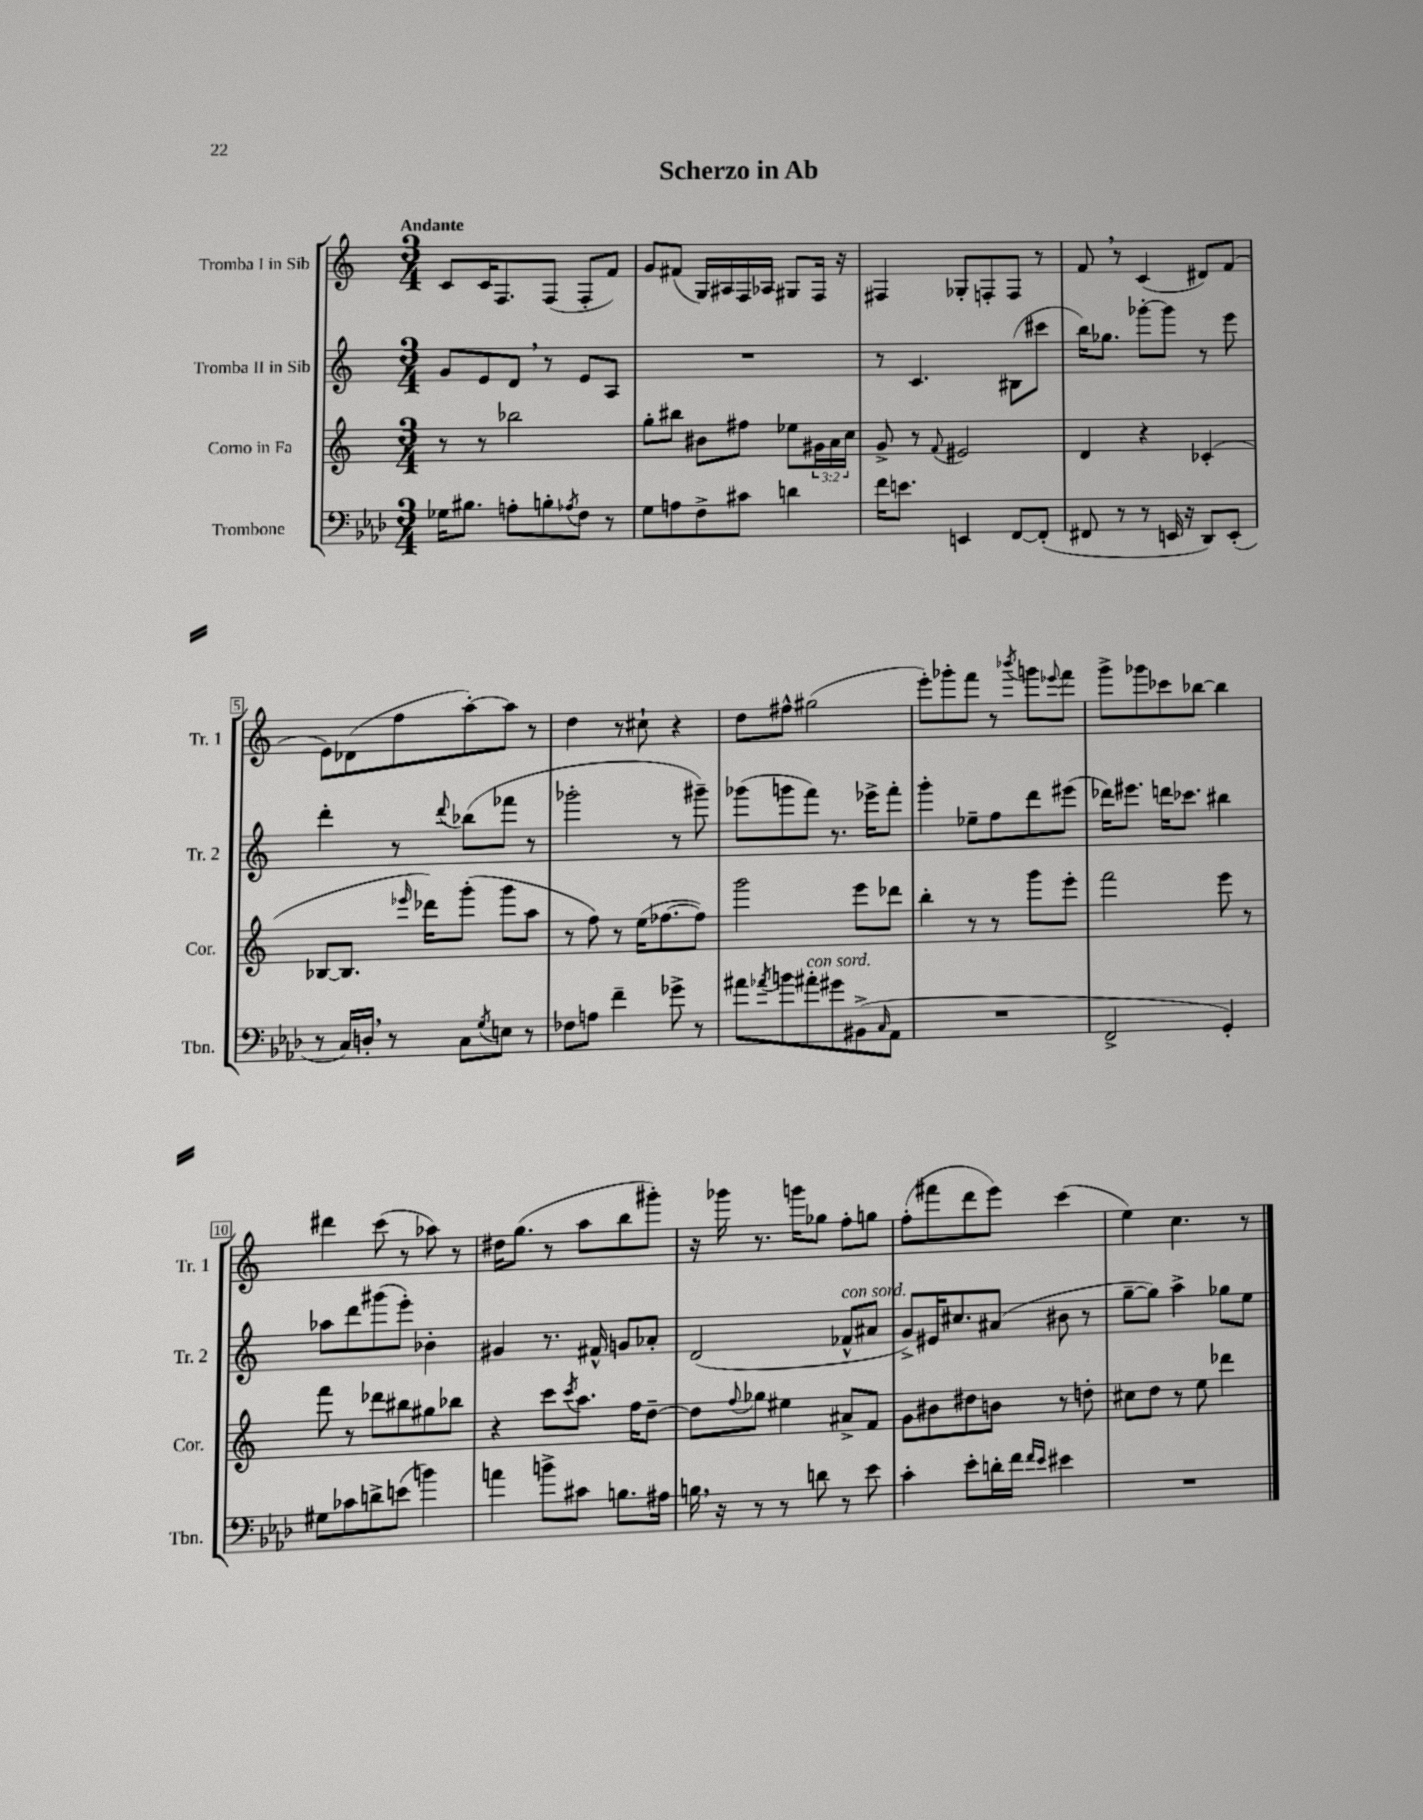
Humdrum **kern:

**kern	**kern	**kern	**kern
*part4	*part3	*part2	*part1
*staff4	*staff3	*staff2	*staff1
*I"Trombone	*I"Corno in Fa	*I"Tromba II in Sib	*I"Tromba I in Sib
*I'Tbn.	*I'Cor.	*I'Tr. 2	*I'Tr. 1
*clefF4	*clefG2	*clefG2	*clefG2
*k[b-e-a-d-]	*k[]	*k[]	*k[]
*M3/4	*M3/4	*M3/4	*M3/4
=1	=1	=1	=1
!	!	!	!LO:TX:a:B:t=Andante
16G-X\KL	8r	8g/L	8c/L
8.B#X\J	.	.	.
.	8r	8e/	16c/K
.	.	.	8.F/
8An'\L	2bb-X\	8d,/J	.
8Bn'\	.	8r	(8F/J
8qA-X/	.	.	.
8F\J	.	8e/L	8F'/L
8r	.	8A/J	8f/J)
=2	=2	=2	=2
8G\L	8gg'\L	2.r	8g/L
8An\	8bb#X\J	.	(8f#X/J
8F^\	8b#X\L	.	16G/LL)
.	.	.	16A#X/
8c#X\J	8ff#X\J	.	16F/
.	.	.	16A-X/JJ
4dn\	8ee-X\L	.	8G#X/L
.	24g#X\L	.	16F/Jk
.	24a\	.	.
.	.	.	16r
.	24cc\JJ	.	.
=3	=3	=3	=3
16f\KL	8g^/	8r	4F#X/
8.en\J	.	.	.
.	8r	4.c/	.
.	8qqf/	.	.
4EEn/	2e#X/	.	8G-X'/L
.	.	.	8Fn'/
[8FF/L	.	(8B#X\L	8F/J
(8FF'/J]	.	8ccc#X\J	8r
=4	=4	=4	=4
8FF#X/	4d/	16bb\KL)	8f,/
.	.	8.gg-X\J	.
8r	.	.	8r
8r	4r	[8ggg-X'\L	(4c/
16EEn/	.	8ggg-\J]	.
16r	.	.	.
8DD-/L)	(4c-X'/	8r	8d#X/L)
(8EE'/J	.	8eee\	(8f/J
!!LO:LB:g=z
=5	=5	=5	=5
8r	[8B-X/L	4ddd'\	8e\L)
16C/LL)	8.B-/J]	.	(8d-X\
16Dn',/JJ	.	.	.
8r	.	8r	8ff\
.	16qqeee-X/	.	.
.	16ddd-X\KL)	.	.
.	.	8qqddd/	.
8C\L	(8ggg'\J	(8bb-X\L	[8aa'\)
8qG/	.	.	.
8En\J	8ggg\L	8fff-X\J	8aa\J]
8r	8aa\J	8r	8r
=6	=6	=6	=6
8F-X\L	8r	2ggg-X'\	4dd\
8An\J	8ff\)	.	.
4f~\	8r	.	8r
.	(16ee\KL	.	8cc#X`\
.	[8.ff-X\	.	.
8g-X^\	.	8r	4r
8r	8ff-\J])	8ggg#X~\)	.
=7	=7	=7	=7
8a#X\L	2ggg\	(8ggg-X\L	8dd\L
8qa-X/	.	.	.
8bn\	.	8gggn\	8ff#X^^\J
!LO:TX:a:i:t=con sord.	!	!	!
8a#X'\	.	8fff\J)	(2gg#X\
8g#X\	.	8.r	.
(8BB#X^\	8eee\L	.	.
.	.	16eee-X^\KL	.
16qqC/	.	.	.
8AA-\J	8ddd-X\J	8fff'\J	.
=8	=8	=8	=8
2.r	4bb'\	4ggg'\	8eee'\L)
.	.	.	8ggg-X'\
.	8r	8ee-X~\L	8fff\J
.	8r	8ff\	8r
.	.	.	8qbbb-X/
.	8ggg\L	8ddd\	8gggn\L
.	.	.	8qqeee-X/
.	8eee'\J	(8eee#X\J	8fff\J
=9	=9	=9	=9
2FF^/	2fff\	16ddd-X\KL)	8ggg^\L
.	.	8.eee#X\J	.
.	.	.	8ggg-X\
.	.	16dddn\KL	8ccc-X\
.	.	8.ccc-X\J	.
.	.	.	[8bb-X\J
4GG'/)	8eee\	4bb#X\	4bb-\]
.	8r	.	.
!!LO:LB:g=z
=10	=10	=10	=10
8G#X\L	8fff\	8aa-X\L	4ddd#X\
8c-X\	8r	8ddd\	.
8dn^\	8ddd-X\L	(8ggg#X\	(8ccc\
(8en\J	8bb#X\	8eee'\J)	8r
4bn\)	8gg#X\	4b-X'\	8aa-X\)
.	8bb-X\J	.	8r
=11	=11	=11	=11
4an\	4r	4g#X/	16dd#X\KL
.	.	.	(8.gg\J
8bn^\L	8ccc\L	8.r	8r
.	8qccc/	.	.
8c#X\J	8.aa\J	.	8aa\L
.	.	16f#X^^/	.
8.Bn\L	.	8gn/L	8bb\
.	16ff\KL	.	.
.	[8dd~\J	8a-X'/J	8ggg#X'\J)
16A#X\Jk	.	.	.
=12	=12	=12	=12
16Bn,\	8dd\L]	(2d/	16r
16r	.	.	16ggg-X\
.	8qqff/	.	.
8r	8gg-X\J	.	8.r
8r	4ee#X\	.	.
.	.	.	16gggn\KL
8dn\	.	.	8gg-X\J
!	!	!LO:TX:a:i:t=con sord.	!
8r	8a#X^/L	8f-X^^/L	8ff'\L
8e-\	8f/J	8a#X/J	8ggn\J
=13	=13	=13	=13
4c'\	8g\L	8g^/L)	(8ff'\L
.	8b#X\	16e#X/K	8fff#X\
.	.	8.cc#X/	.
8e-'\L	8dd#X\	.	8ddd\
16dn'\L	8bn\J	(8a#X/J	8eee\J)
16f\JJ	.	.	.
16qqf/LL	.	.	.
16qqe-/JJ	.	.	.
4e#X\	8r	8b#X\	(4ccc\
.	8ddn'\	8r	.
=14	=14	=14	=14
2.r	8cc#X\L	[8gg~\L	4ee\)
.	8dd\J	8gg\J])	.
.	8r	4aa^\	4.cc\
.	8ee\	.	.
.	4ddd-X\	8gg-X\L	.
.	.	8ee\J	8r
==	==	==	==
*-	*-	*-	*-
